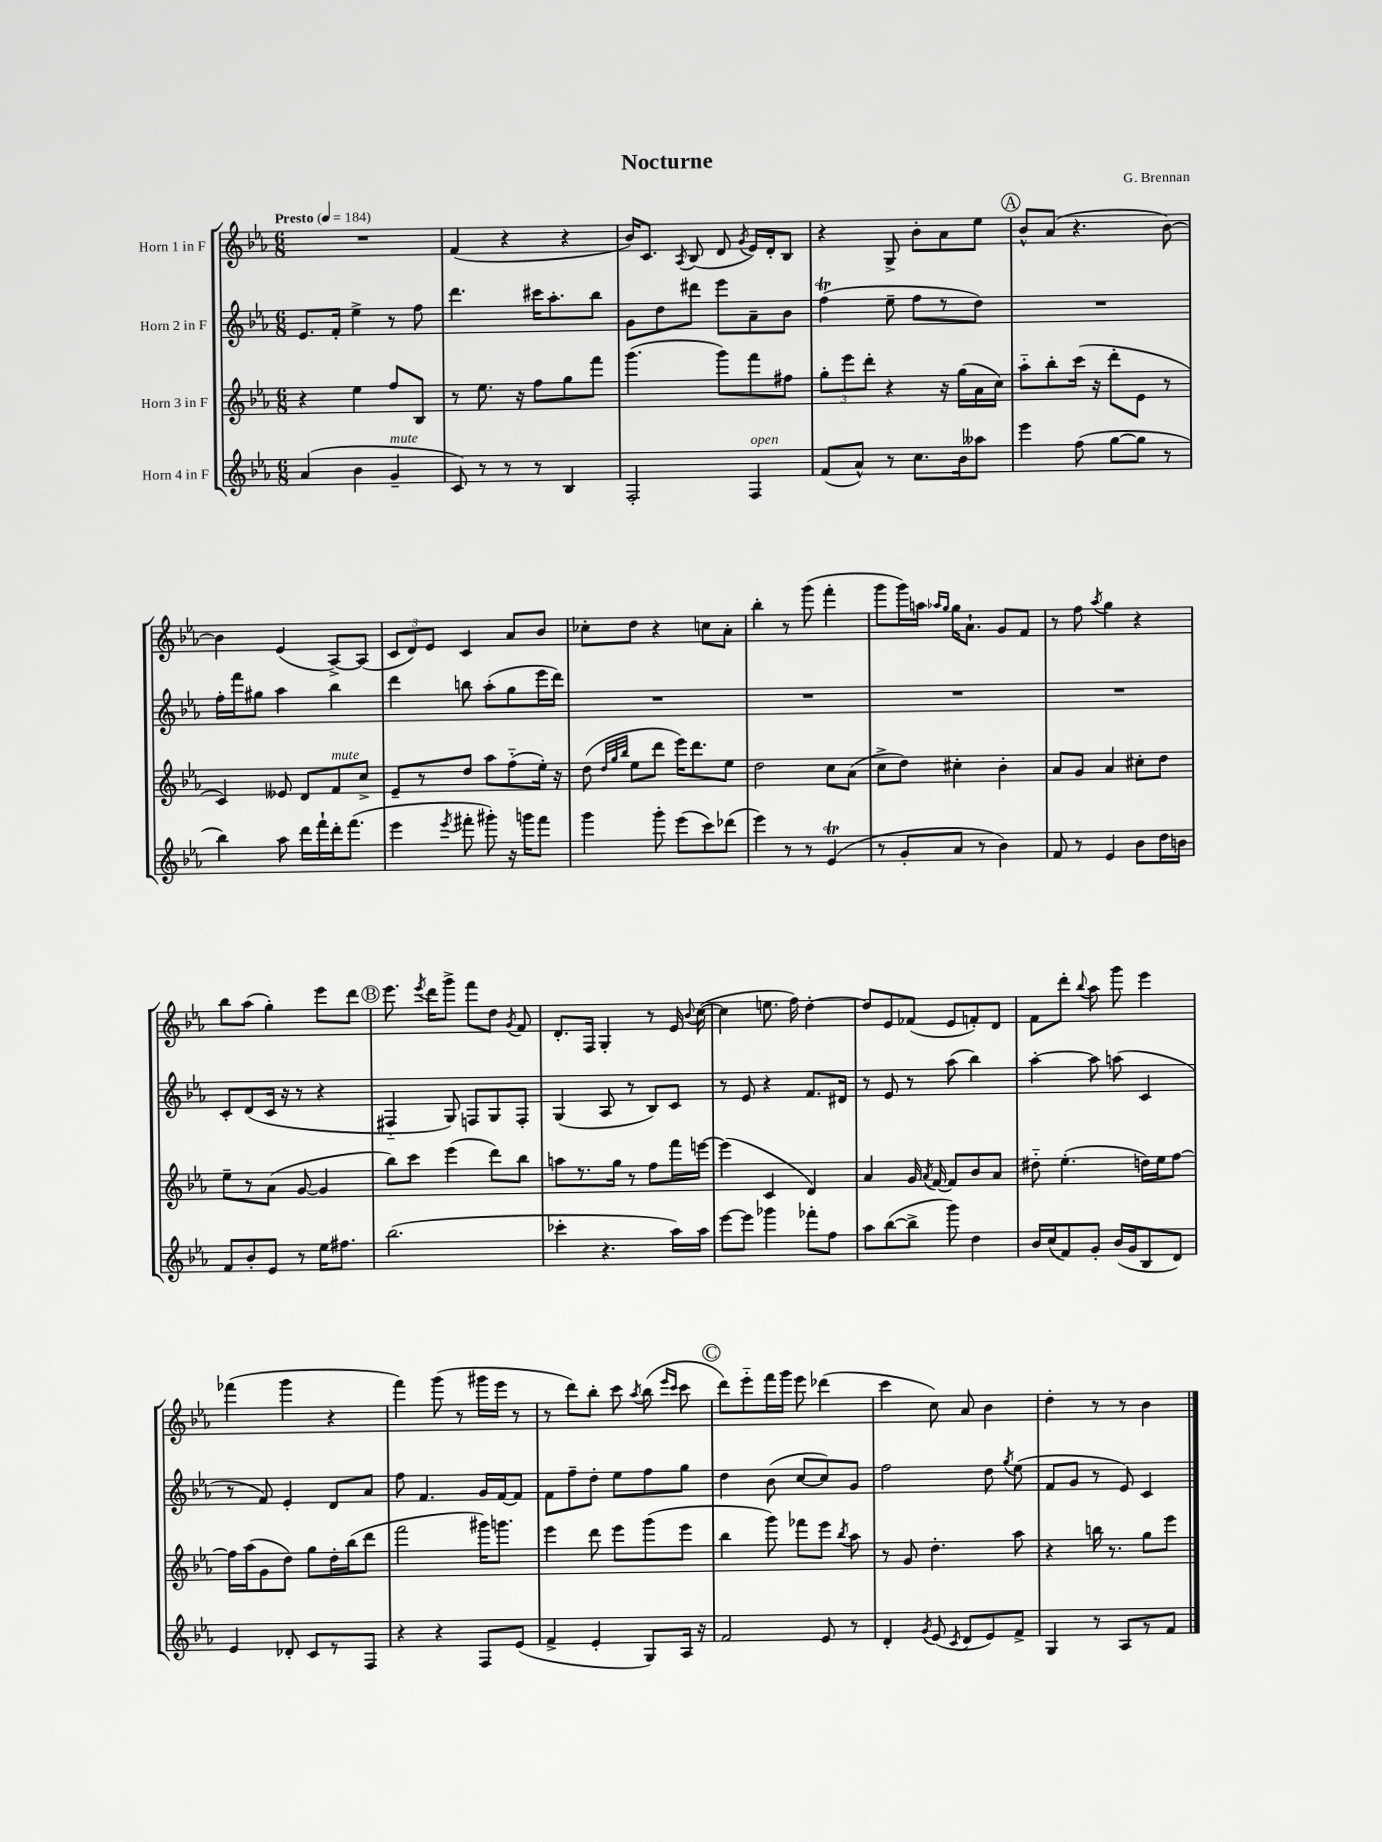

**kern	**kern	**kern	**kern
*staff4	*staff3	*staff2	*staff1
*clefG2	*clefG2	*clefG2	*clefG2
*k[b-e-a-]	*k[b-e-a-]	*k[b-e-a-]	*k[b-e-a-]
*M6/8	*M6/8	*M6/8	*M6/8
*MM184	*MM184	*MM184	*MM184
(4a-	4r	8.e-	2.r
.	.	16f'	.
4b-	4ee-	4ee-^	.
4g~	8ff	8r	.
.	8B-	8ff	.
=	=	=	=
8c)	8r	4.ddd	(4f
8r	8.ee-	.	.
8r	.	.	4r
.	16r	.	.
8r	8ff	16ccc#	.
.	.	8.aa-'	.
4B-	8gg	.	4r
.	8fff	8bb-	.
=	=	=	=
2F'	(4.ggg	8g	16b-)
.	.	.	8.c
.	.	8dd	.
.	.	.	8qA-
.	.	8ddd#	(8B-
.	8ggg)	8eee-	8d
.	.	.	8qg
4F	8fff	8a-~	16e-)
.	.	.	16d'
.	8ff#	8b-	8B-
=	=	=	=
(8f	12gg'	(4ff	4r
.	12eee-	.	.
8a-^^)	.	.	.
.	12ddd'	.	.
8r	4r	8ee-~	8G^
8.cc	.	8ff	8b-'
.	16r	8r	8a-
16b-	(16gg	.	.
8aa--	16a-	8dd)	8ee-
.	16cc)	.	.
=	=	=	=
4eee-	8aa-'~	2.r	8b-^^
.	8bb-'	.	(8a-
(8ff	(16ccc	.	4.r
.	16r	.	.
[8gg	8ddd'	.	.
8gg]	8e-	.	.
8r	8r	.	[8b-)
=	=	=	=
4bb-)	4c)	16ff'	4b-]
.	.	16fff	.
.	.	8gg#	.
8aa-	8e--	4aa-	(4e-
16ddd	8d	.	.
16fff`	.	.	.
16ddd'	8f	4bb-	[8A-^)
(8.fff	.	.	.
.	8cc^	.	(8A-]
=	=	=	=
4eee-	8e-~	4ddd	12c
.	.	.	12d)
.	8r	.	.
.	.	.	12e-
8qeee-	.	.	.
8fff#'	8dd	8bb	4c
8ggg#')	8aa-	(8aa-'	.
16r	(8ff'~	8gg	8a-
16ggg	.	.	.
8fff#	16ee-')	16eee-	8b-
.	16r	16ddd)	.
=	=	=	=
4ggg	(8dd	2.r	8cc-'
.	32qqdd	.	.
.	32qqgg	.	.
.	32qqbb-	.	.
.	8ee-	.	8dd
8ggg'	8ddd	.	4r
(8eee-	16eee-)	.	.
.	8.ddd	.	.
8ccc)	.	.	8cc
(8ddd-	8ee-	.	8a-'
=	=	=	=
4eee-)	2dd	2.r	4bb-'
8r	.	.	8r
8r	.	.	(8ggg
(4e-	8cc	.	4fff'
.	(8a-	.	.
=	=	=	=
8r	8cc^	2.r	8ggg
8g'	8dd)	.	16ggg)
.	.	.	16aa
.	.	.	16qqaa-
.	.	.	16qqgg
8a-	4cc#'	.	16gg
.	.	.	8.a-`
8r	.	.	.
4b-)	4b-'	.	8g
.	.	.	8f
=	=	=	=
8f	8a-	2.r	8r
8r	8g	.	8ff
.	.	.	8qaa-
4e-	4a-	.	4gg
8b-	8cc#'	.	4r
16dd	8dd	.	.
16b	.	.	.
=	=	=	=
8f	8ee-~	8c'	8bb-
8b-'	8r	(8d	(8aa-
8e-	(8a-	16c	4gg')
.	.	16r	.
8r	[8g	8r	.
16ee-	4g]	4r	8eee-
8.ff#	.	.	.
.	.	.	8ddd
=	=	=	=
(2.bb-	8bb-)	4F#'~	8.eee-
.	8ccc	.	.
.	.	.	8qeee-
.	.	.	16ddd
.	(4eee-	8G)	8ggg^
.	.	8F	8fff
.	8ddd)	8G	8dd
.	.	.	8qg
.	8bb-	8F'	8f
=	=	=	=
4ccc-'	8aa	(4G	8.d'
.	8.r	.	.
.	.	.	16F
4.r	.	8A-	4G'
.	16gg	.	.
.	8r	8r	.
.	8ff	8B-)	8r
16aa-)	16fff	8c	16e-
.	.	.	8qqb-
16aa-	[16eee	.	([16cc
=	=	=	=
[8eee-	(4eee]	8r	4cc]
8eee-]	.	8e-	.
4ggg-	4c	4r	8.ee
.	.	.	16ff)
8fff-'	4d)	8.f	[4dd'
8ff	.	.	.
.	.	16d#	.
=	=	=	=
8aa-	4a-	8r	8dd]
([8bb-	.	8e-	8e-
8bb-^]	16g	8r	(8f-
.	8qa-	.	.
.	[16f	.	.
8ggg)	8f]	(8aa-	8e-
4dd	8b-	4bb-)	8f')
.	8a-	.	8d
=	=	=	=
16b-	8dd#'~	[4aa-'	8f
(16cc	.	.	.
8f)	(4.ee-'	.	8ddd'
.	.	.	8qqbb-
8g'	.	8aa-]	8aa-
(16b-	.	(8aa	8ggg
16g	.	.	.
8B-	16dd)	4c	4eee-
.	16ee-	.	.
8d)	[8ff	.	.
=	=	=	=
4e-	16ff]	8r	(4fff-
.	(16aa-	.	.
.	8g	8f)	.
8d-'	8dd)	4e-'	4ggg
8c	8gg	.	.
8r	16dd'	8d	4r
.	(16bb-	.	.
8F	8ddd	8a-	.
=	=	=	=
4r	2fff	8ff	4fff)
.	.	4.f	.
4r	.	.	(8ggg
.	.	.	8r
8F	16ggg#)	16g	16ggg#
.	8.ggg	[16f	16eee-
(8e-	.	8f]	8r
=	=	=	=
4f^	4eee-	8f	8r
.	.	8ff~	8ddd)
4e-'	8ddd	8dd'	8bb-'
.	8eee-	8ee-	8ccc
.	.	.	8qaa-
8G)	(8ggg	8ff	(8bb-
.	.	.	16qqeee-
.	.	.	16qqccc
16A-	8eee-	8gg	8ccc
16r	.	.	.
=	=	=	=
2f	4bb-	4dd	8ddd)
.	.	.	8eee-'~
.	8ggg)	(8b-	16fff
.	.	.	16ggg
.	8fff-	[8cc	8eee-
8e-	8eee-	8cc])	(4ddd-
.	8qbb-	.	.
8r	8aa-	8g	.
=	=	=	=
4d'	8r	2ff	4ccc
.	8g	.	.
8qg	.	.	.
(8e-	4.dd'	.	8cc)
8qc	.	.	.
8d	.	.	8a-
8e-)	.	8dd	4b-
.	.	8qgg	.
8f^	8aa-	(8ee-	.
=	=	=	=
4G	4r	8f	4dd'
.	.	8g	.
8r	16bb	8r	8r
.	8.r	.	.
8A-	.	8e-)	8r
8r	8gg	4c	4b-
8f	8eee-	.	.
==	==	==	==
*-	*-	*-	*-
